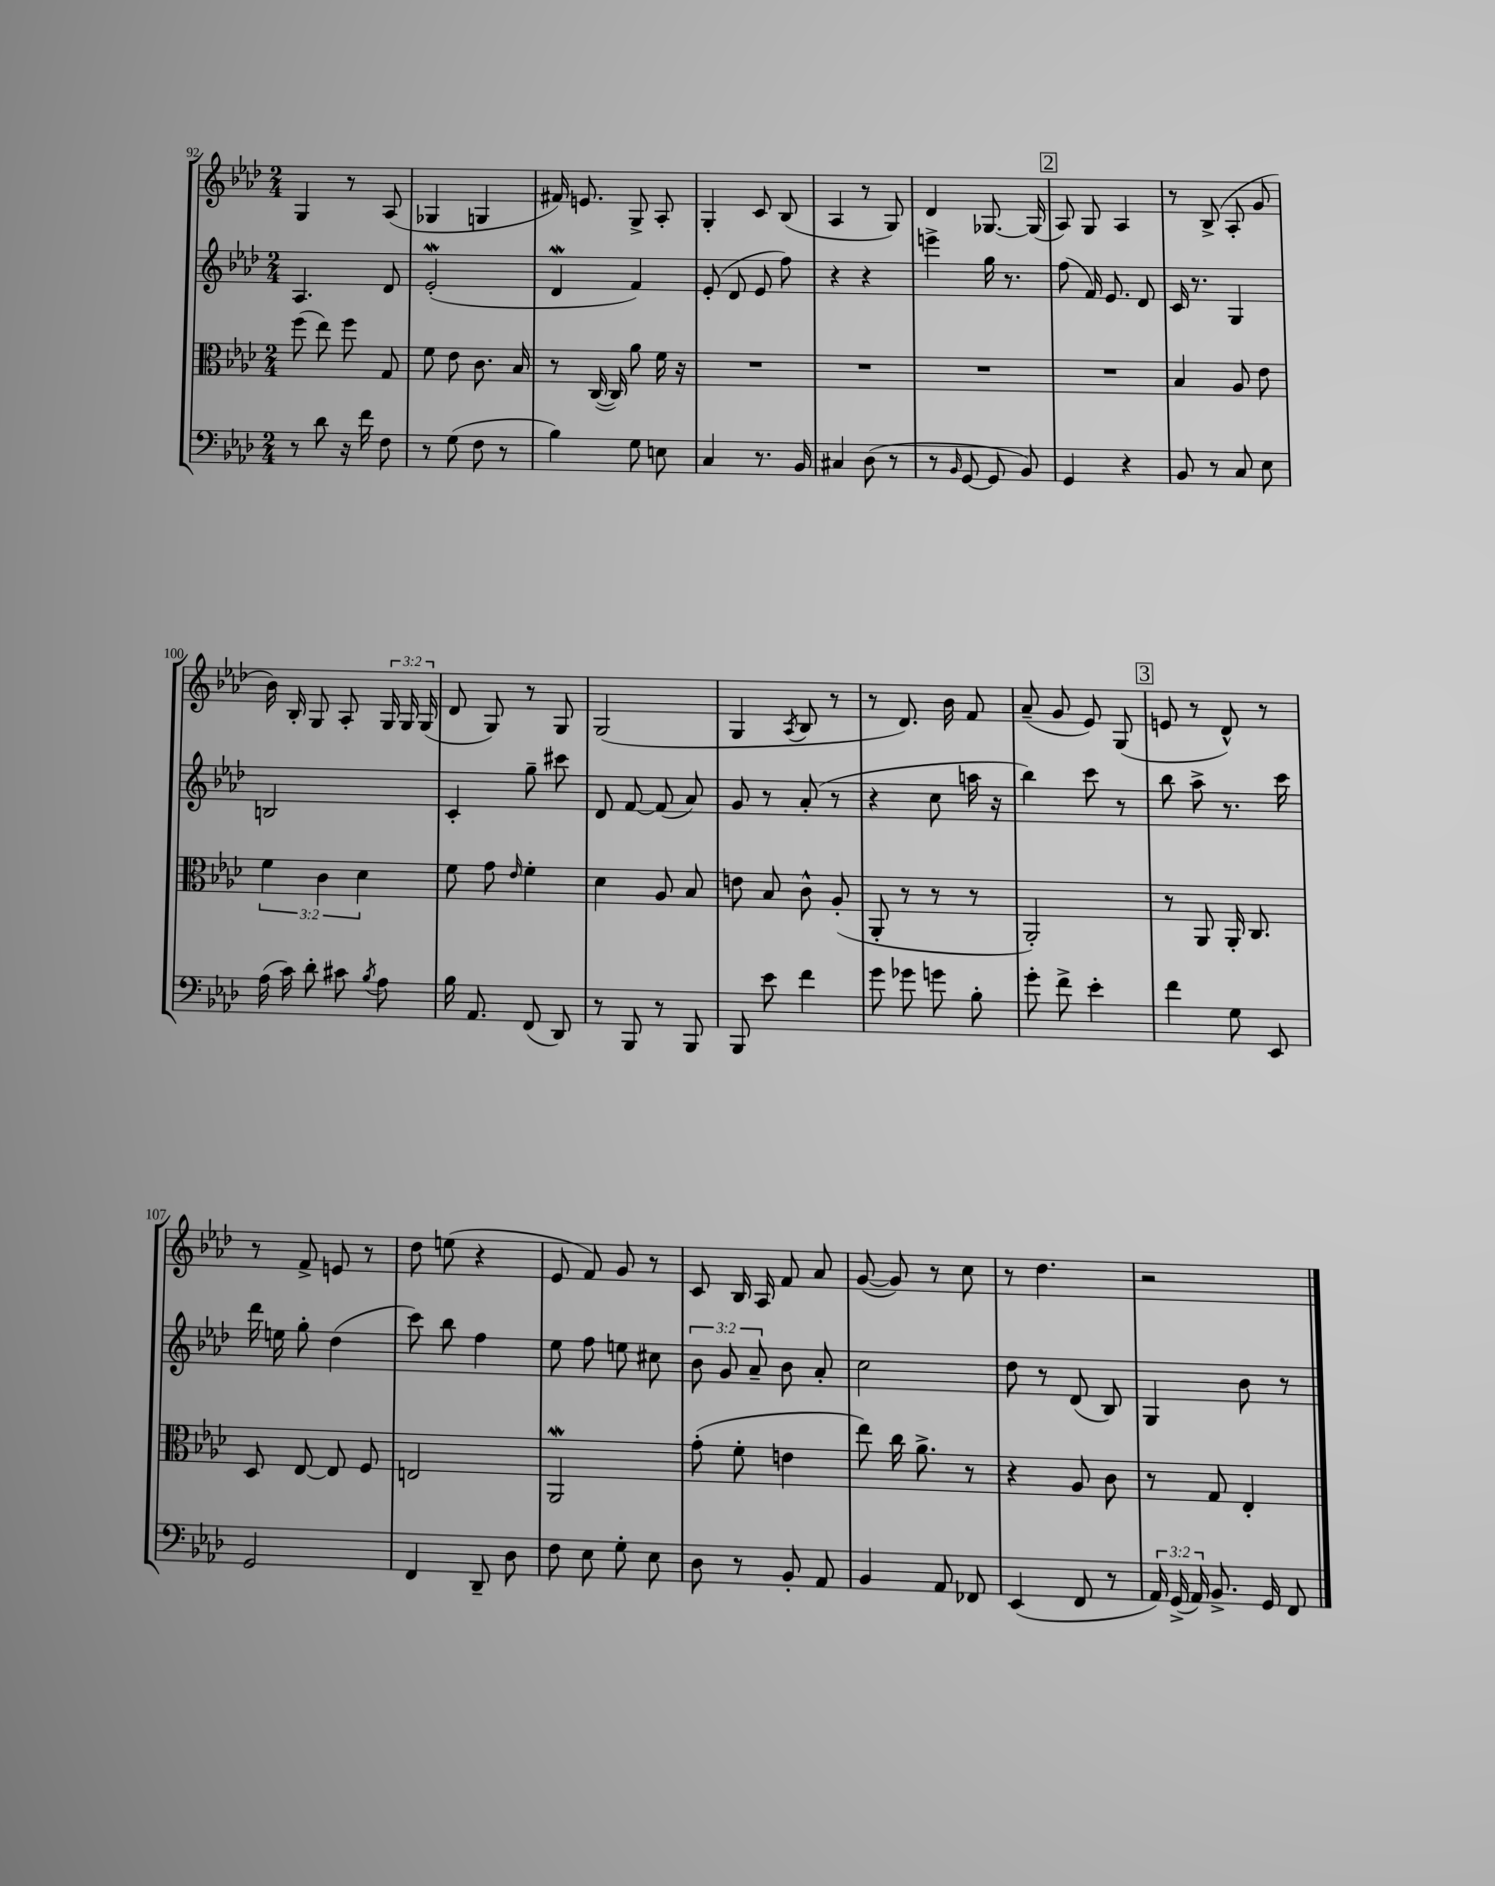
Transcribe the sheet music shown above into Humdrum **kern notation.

**kern	**kern	**kern	**kern
*part4	*part3	*part2	*part1
*staff4	*staff3	*staff2	*staff1
*clefF4	*clefC3	*clefG2	*clefG2
*k[b-e-a-d-]	*k[b-e-a-d-]	*k[b-e-a-d-]	*k[b-e-a-d-]
*M2/4	*M2/4	*M2/4	*M2/4
=92	=92	=92	=92
8r	(8ff\	4.A-/	4G/
8d-\	8ee-\)	.	.
16r	8ff\	.	8r
16f\	.	.	.
8F\	8G/	8d-/	(8A-/
=93	=93	=93	=93
8r	8f\	(2e-W'/	4G-X/
(8G\	8e-\	.	.
8F\	8.c\	.	4Gn/
8r	.	.	.
.	16B-/	.	.
=94	=94	=94	=94
4B-\)	8r	4d-w/	16f#X/)
.	.	.	8.en/
.	([16C/	.	.
.	16C/])	.	.
8G\	8a-\	4f/)	8G^/
8En\	16f\	.	8A-'/
.	16r	.	.
=95	=95	=95	=95
4C/	2r	(8e-'/	4G'/
.	.	8d-/	.
8.r	.	8e-/	8c/
.	.	8ff\)	(8B-/
16BB-/	.	.	.
=96	=96	=96	=96
4C#X/	2r	4r	4A-/
(8D-\	.	4r	8r
8r	.	.	8G/)
=97	=97	=97	=97
8r	2r	4eeen^\	4d-/
16qqBB-/	.	.	.
[8GG/	.	.	.
8GG/]	.	16gg\	[8.G-X/
.	.	8.r	.
8BB-/)	.	.	.
.	.	.	(16G-/]
!!LO:REH:place=s1:t=2
=98	=98	=98	=98
4GG/	2r	(8ff\	8A-/)
.	.	16f/)	8G/
.	.	8.e-/	.
4r	.	.	4A-/
.	.	8d-/	.
=99	=99	=99	=99
8BB-/	4B-/	16c/	8r
.	.	8.r	.
8r	.	.	(8B-^/
8C/	8A-/	4G/	8A-'/
8E-\	8e-\	.	8g/
!!LO:LB:g=z
=100	=100	=100	=100
(16A-\	6f\	2Bn/	16b-\)
16c\)	.	.	16B-'/
8d-'\	.	.	8G/
.	6c\	.	.
8c#X\	.	.	8A-'/
.	6d-\	.	.
8qB-/	.	.	.
8A-\	.	.	24G/
.	.	.	24G/
.	.	.	(24G/
=101	=101	=101	=101
16B-\	8f\	4c'/	8d-/
8.AA-/	.	.	.
.	8g\	.	8G/)
.	16qqe-/	.	.
(8FF/	4f'\	8gg~\	8r
8DD-/)	.	8ccc#X\	8G/
=102	=102	=102	=102
8r	4d-\	8d-/	(2G/
8BBB-/	.	[8f/	.
8r	8A-/	(8f/]	.
8BBB-/	8B-/	8a-/)	.
=103	=103	=103	=103
8BBB-/	8en\	8g/	4G/
8e-\	8B-/	8r	.
.	.	.	8qA-/
4f\	8c^^\	(8a-'/	8B-/
.	(8A-'/	8r	8r
=104	=104	=104	=104
8g\	8AA-'/	4r	8r
8g-X\	8r	.	8.d-/)
8gn\	8r	8cc\	.
.	.	.	16b-\
8B-'\	8r	16aan\	8f/
.	.	16r	.
=105	=105	=105	=105
8g'\	2AA-'/)	4bb-\)	(8a-~/
8f^\	.	.	8g/
4e-'\	.	8ccc\	8e-/)
.	.	8r	(8G/
!!LO:REH:place=s1:t=3
=106	=106	=106	=106
4f\	8r	8bb-\	8en/
.	8AA-/	8aa-^\	8r
8G\	16AA-'/	8.r	8d-^^/)
.	8.C/	.	.
8EE-/	.	.	8r
.	.	16ccc\	.
!!LO:LB:g=z
=107	=107	=107	=107
2GG/	8D-/	16ddd-\	8r
.	.	16een\	.
.	[8E-/	8gg'\	8f^/
.	8E-/]	(4dd-\	8en/
.	8F/	.	8r
=108	=108	=108	=108
4FF/	2En/	8ccc\)	8dd-\
.	.	8bb-\	(8een\
8DD-~/	.	4ff\	4r
8D-\	.	.	.
=109	=109	=109	=109
8F\	2AA-w/	8ee-\	8e-/
8E-\	.	8ff\	8f/)
8G'\	.	8een\	8g/
8E-\	.	8cc#X\	8r
=110	=110	=110	=110
8D-\	(8g'\	12b-\	8c/
.	.	12g/	.
8r	8f'\	.	16B-/
.	.	12a-~/	.
.	.	.	16A-/
8BB-'/	4en\	8b-\	8f/
8AA-/	.	8a-'/	8a-/
=111	=111	=111	=111
4BB-/	8ee-\)	2cc\	([8g/
.	16cc\	.	8g/])
.	8.a-^\	.	.
8AA-/	.	.	8r
8FF-X/	8r	.	8cc\
=112	=112	=112	=112
(4EE-/	4r	8dd-\	8r
.	.	8r	4.dd-\
8FF/	8A-/	(8d-/	.
8r	8c\	8B-/)	.
=113	=113	=113	=113
24AA-/)	8r	4G/	2r
(24GG^/	.	.	.
24AA-/)	.	.	.
8.BB-^/	8G/	.	.
.	4E-'/	8b-\	.
16GG/	.	.	.
8FF/	.	8r	.
==	==	==	==
*-	*-	*-	*-
